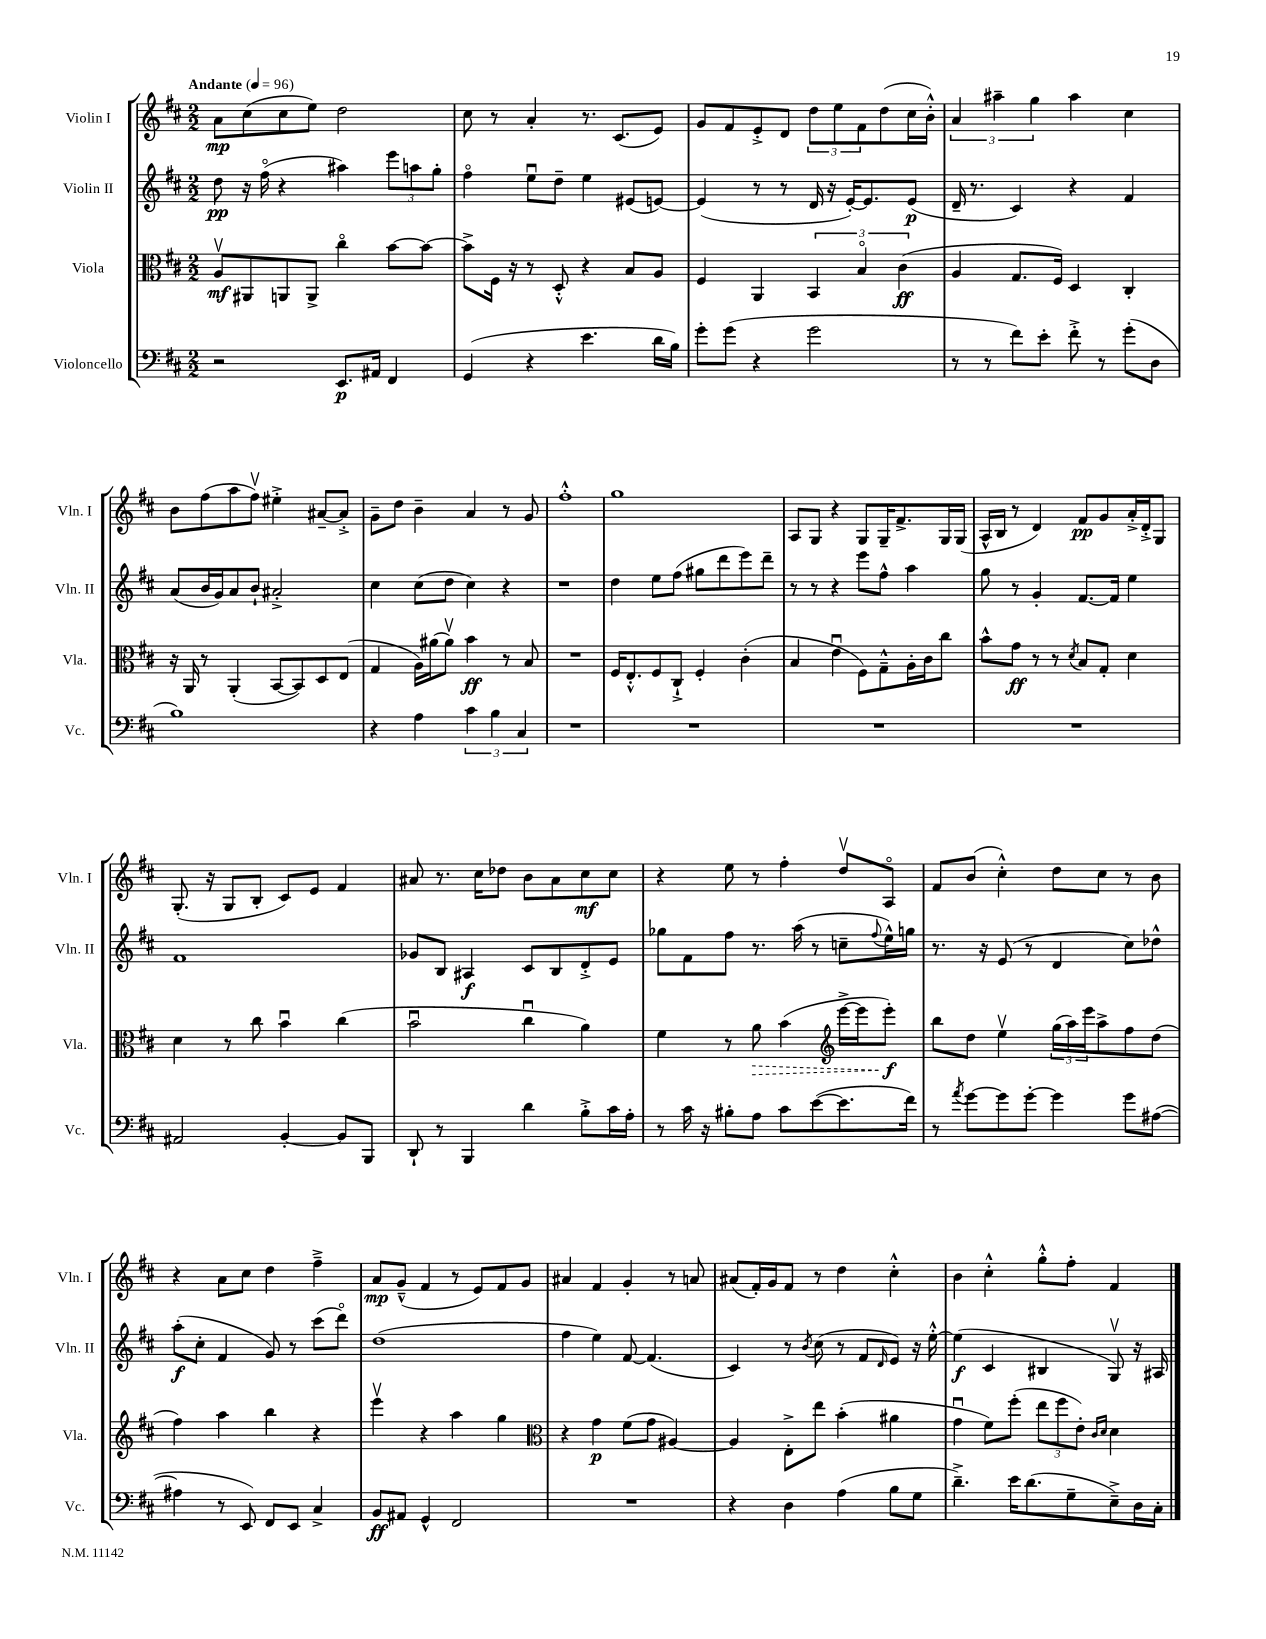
<<
\new StaffGroup <<
\new Staff = "s0" \with { instrumentName = "Violin I" shortInstrumentName = "Vln. I" } {
    \clef treble \key d \major \numericTimeSignature \time 2/2 \tempo "Andante" 4 = 96
    a'8\mp cis''8( cis''8 e''8) d''2 |
    cis''8 r8 a'4-. r8. cis'8.( e'8) |
    g'8 fis'8 e'8-.-> d'8 \tuplet 3/2 { d''8 e''8 fis'8 } d''8( cis''16 b'16-.-^) |
    \tuplet 3/2 { a'4 ais''4-- g''4 } ais''4 cis''4 |
    b'8 fis''8( a''8 fis''8\upbow) eis''4-.-> ais'8~-- ais'8-.-> |
    g'8-- d''8 b'4-- a'4 r8 g'8 |
    fis''1-.-^ |
    g''1 |
    a8 g8 r4 g8 g16-- fis'8.-> g16 g16( |
    a16-^ b16 r8 d'4) fis'8\pp g'8 a'16-.-> d'16-.-> g8 |
    g8.-.( r16 g8 b8-. cis'8) e'8 fis'4 |
    ais'8 r8. cis''16 des''8 b'8 ais'8 cis''8\mf cis''8 |
    r4 e''8 r8 fis''4-. d''8\upbow a8\flageolet |
    fis'8 b'8( cis''4-.-^) d''8 cis''8 r8 b'8 |
    r4 a'8 cis''8 d''4 fis''4---> |
    a'8\mp g'8---^( fis'4 r8 e'8) fis'8 g'8 |
    ais'4 fis'4 g'4-. r8 a'8 |
    ais'8( fis'16-.) g'16 fis'8 r8 d''4 cis''4-.-^ |
    b'4 cis''4-.-^ g''8-.-^ fis''8-. fis'4 \bar "|." |
}
\new Staff = "s1" \with { instrumentName = "Violin II" shortInstrumentName = "Vln. II" } {
    \clef treble \key d \major \numericTimeSignature \time 2/2
    d''8\pp r16 fis''16\flageolet( r4 ais''4) \tuplet 3/2 { e'''8 a''8 g''8-. } |
    fis''4\flageolet e''8\downbow d''8-- e''4 eis'8( e'8~) |
    e'4( r8 r8 d'16 r16 e'16~-.) e'8. e'8\p( |
    d'16-- r8. cis'4) r4 fis'4 |
    a'8( b'16 g'16) a'8 b'8-! ais'2-.-> |
    cis''4 cis''8( d''8 cis''4) r4 |
    r1 |
    d''4 e''8 fis''8( gis''8 d'''8 e'''8) d'''8-- |
    r8 r8 r4 e'''8 fis''8-^ a''4 |
    g''8 r8 g'4-. fis'8.~ fis'16 e''4 |
    fis'1 |
    ges'8 b8 ais4\f cis'8 b8 d'8-.-> e'8 |
    ges''8 fis'8 fis''8 r8. a''16( r8 c''8-- \appoggiatura { fis''8 } e''16-^) g''16 |
    r8. r16 e'8( r8 d'4 cis''8) des''8-^ |
    a''8-.\f( cis''8-. fis'4 g'8) r8 cis'''8( d'''8\flageolet) |
    d''1( |
    fis''4 e''4) fis'8~ fis'4.( |
    cis'4) r8 \acciaccatura { b'8 } cis''8( r8 fis'8 \grace { d'16 } e'8) r16 e''16~-.-^ |
    e''4\f( cis'4 bis4 g8\upbow) r16 ais16 \bar "|." |
}
\new Staff = "s2" \with { instrumentName = "Viola" shortInstrumentName = "Vla." } {
    \clef alto \key d \major \numericTimeSignature \time 2/2
    a8\upbow\mf ais,8 a,8 a,8-> cis''4\flageolet b'8~ b'8~ |
    b'8-> fis16 r16 r8 d8-.-^ r4 b8 a8 |
    fis4 a,4 \tuplet 3/2 { b,4 b4\flageolet cis'4\ff( } |
    a4 g8. fis16) d4 cis4-. |
    r16 a,16 r8 a,4-.( b,8~ b,8) d8 e8( |
    g4 a16) ais'16( ais'8\upbow) b'4\ff r8 b8 |
    R1 |
    fis16 e8.-.-^ fis8 cis8-!-> fis4-. cis'4-.( |
    b4 e'4\downbow fis8) g8---^ a16-. cis'16 cis''8 |
    b'8-^ g'8\ff r8 r8 \acciaccatura { d'8 } b8 g8-. d'4 |
    d'4 r8 cis''8 b'4\downbow cis''4( |
    b'2\downbow cis''4\downbow a'4) |
    fis'4 r8 \once \override Hairpin.style = #'dashed-line a'8\> b'4( \clef treble e'''16~-> e'''16 e'''8-.\f\!) |
    b''8 d''8 e''4\upbow \tuplet 3/2 { g''16( a''16) e'''16 } a''8-> fis''8 d''8( |
    fis''4) a''4 b''4 r4 |
    e'''4\upbow r4 a''4 g''4 |
    \clef alto r4 g'4\p fis'8( g'8 ais4~) |
    ais4 e8-.-> e''8 b'4-.( ais'4 |
    g'4\downbow fis'8) fis''8-.( \tuplet 3/2 { e''8 fis''8 e'8-.) } \grace { cis'16 d'16 } d'4 \bar "|." |
}
\new Staff = "s3" \with { instrumentName = "Violoncello" shortInstrumentName = "Vc." } {
    \clef bass \key d \major \numericTimeSignature \time 2/2
    r2 e,8.\p ais,16 fis,4 |
    g,4( r4 e'4. d'16 b16) |
    g'8-. g'8( r4 g'2 |
    r8 r8 fis'8) e'8-. fis'8-.-> r8 g'8-.( d8 |
    b1) |
    r4 a4 \tuplet 3/2 { cis'4 b4 cis4 } |
    R1 |
    R1 |
    R1 |
    R1 |
    ais,2 b,4~-. b,8 b,,8 |
    d,8-! r8 b,,4 d'4 b8-.-> cis'16 a16-. |
    r8 cis'16 r16 bis8-. a8 cis'8 e'8~( e'8. fis'16) |
    r8 \acciaccatura { a'8 } g'8~ g'8 g'8~-. g'4 g'8 ais8~( |
    ais4 r8 e,8) fis,8 e,8 cis4-> |
    b,8\ff ais,8 g,4-^ fis,2 |
    R1 |
    r4 d4 a4( b8 g8 |
    d'4.--->) e'16 d'8.( g8-- e8--->) d16 cis16-. \bar "|." |
}
>>
>>
\layout { \context { \Score \remove "Bar_number_engraver" } }
